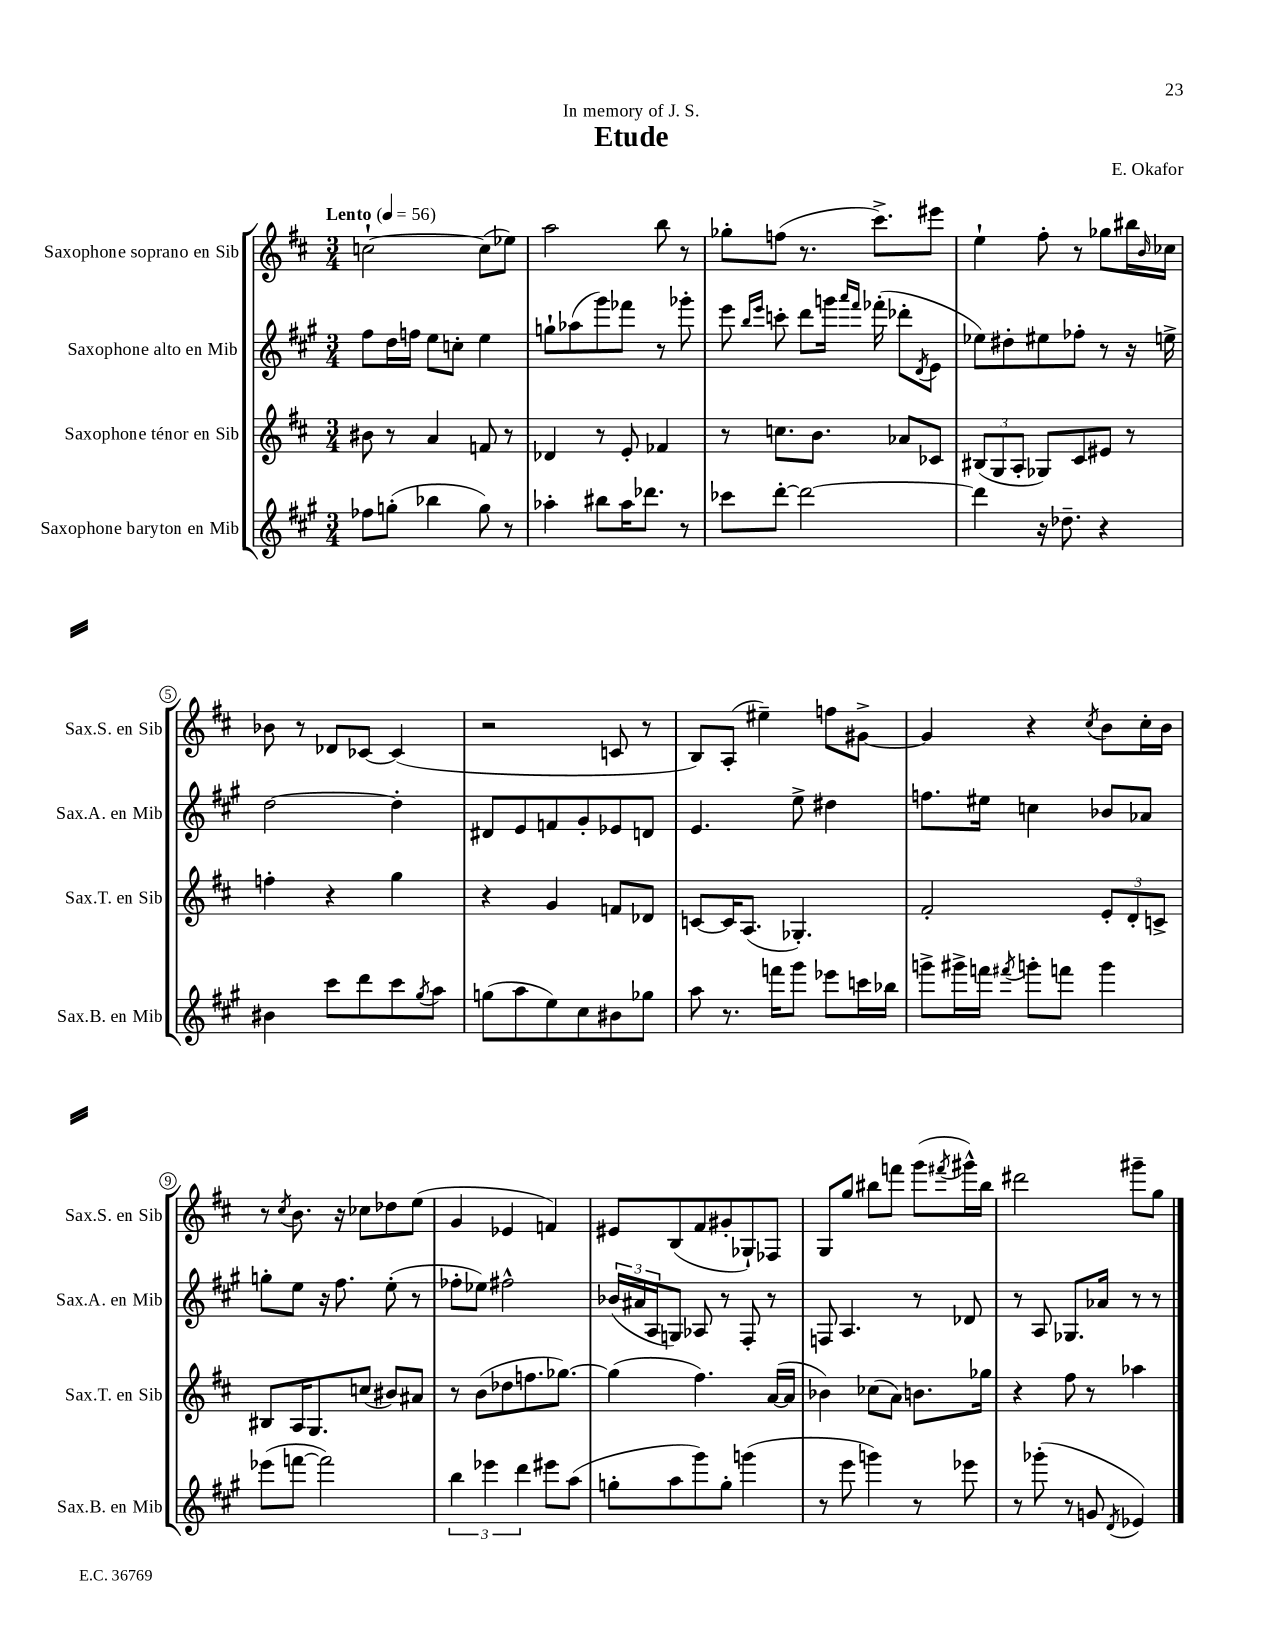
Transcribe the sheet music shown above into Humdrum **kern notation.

**kern	**kern	**kern	**kern
*part4	*part3	*part2	*part1
*staff4	*staff3	*staff2	*staff1
*I"Saxophone baryton en Mib	*I"Saxophone ténor en Sib	*I"Saxophone alto en Mib	*I"Saxophone soprano en Sib
*I'Sax.B. en Mib	*I'Sax.T. en Sib	*I'Sax.A. en Mib	*I'Sax.S. en Sib
*clefG2	*clefG2	*clefG2	*clefG2
*k[f#c#g#]	*k[f#c#]	*k[f#c#g#]	*k[f#c#]
*M3/4	*M3/4	*M3/4	*M3/4
*MM56	*MM56	*MM56	*MM56
=1	=1	=1	=1
!	!	!	!LO:TX:a:B:t=Lento
8ff-X\L	8b#X\	8ff#\L	[2ccn`\
(8ggn'\J	8r	16dd\L	.
.	.	16ffn\JJ	.
4bb-X\	4a/	8ee\L	.
.	.	8ccn'\J	.
8gg\)	8fn/	4ee\	(8cc\L]
8r	8r	.	8ee-X\J)
=2	=2	=2	=2
4aa-X'\	4d-X/	8ggn`\L	2aa\
.	.	(8aa-X\	.
8bb#X\L	8r	8ggg#\)	.
16aa-\K	8e'/	8fff-X\J	.
8.ddd-X\J	.	.	.
.	4f-X/	8r	8bb\
8r	.	8ggg-X'\	8r
=3	=3	=3	=3
8ccc-X\L	8r	8eee\	8gg-X'\L
.	.	16qqbb/LL	.
.	.	16qqeee/JJ	.
[8ddd'\J	8.ccn\L	8cccn'\	(8ffn\J
2ddd\_	.	8ddd\L	8.r
.	8.b\J	.	.
.	.	16gggn\Jk	.
.	.	16qqaaa/LL	.
.	.	16qqfff#/JJ	.
.	.	(16fff-X'\	8.ccc#^\L)
.	8a-X/L	8ddd-X'\L	.
.	.	8qd/	.
.	8c-X/J	8e\J	8eee#X\J
=4	=4	=4	=4
4ddd\]	(12B#X/L	8ee-X\L)	4ee`\
.	12G/	.	.
.	.	8dd#X'\	.
.	12A'/J	.	.
16r	8G-X/L)	8ee#X\	8ff#'\
8.dd-X~\	.	.	.
.	8c#/	8ff-X'\J	8r
4r	8e#X/J	8r	8gg-X\L
.	8r	16r	16bb#X\L
.	.	.	16qqb/
.	.	16een^\	16cc-X\JJ
!!LO:LB:g=z
=5	=5	=5	=5
4b#X\	4ffn'\	[2dd\	8b-X\
.	.	.	8r
8ccc#\L	4r	.	8d-X/L
8ddd\	.	.	[8c-X/J
8ccc#\	4gg\	4dd'\]	(4c-/]
8qgg#/	.	.	.
8aa\J	.	.	.
=6	=6	=6	=6
(8ggn\L	4r	8d#X/L	2r
8aa\	.	8e/	.
8ee\)	4g/	8fn/	.
8cc#\	.	8g#'/	.
8b#X\	8fn/L	8e-X/	8cn/
8gg-X\J	8d-X/J	8dn/J	8r
=7	=7	=7	=7
8aa\	[8cn/L	4.e/	8B/L)
8.r	16c/K]	.	(8A'/J
.	(8.A/J	.	.
.	.	.	4ee#X~\)
16fffn\KL	.	.	.
8ggg#\J	4.G-X'/)	8ee^\	.
8eee-X\L	.	4dd#X\	8ffn\L
16cccn\L	.	.	[8g#X^\J
16bb-X\JJ	.	.	.
=8	=8	=8	=8
8gggn^\L	2f#'/	8.ffn\L	4g#/]
16ggg#X^\L	.	.	.
16fffn\JJ	.	16ee#X\Jk	.
8qfff#X/	.	.	.
8gggn'\L	.	4ccn\	4r
8fffn\J	.	.	.
.	.	.	8qcc#/
4ggg\	12e'/L	8b-X/L	8b\L
.	12d'/	.	.
.	.	8a-X/J	16cc#'\L
.	12cn^/J	.	.
.	.	.	16b\JJ
!!LO:LB:g=z
=9	=9	=9	=9
(8eee-X\L	8B#X/L	8ggn'\L	8r
.	.	.	8qcc#/
[8fffn\J	16A/K	8ee\J	8.b\
.	8.G/	.	.
2fff\])	.	16r	.
.	.	8.ff#\	16r
.	(8ccn/J	.	8cc-X\L
.	8b#X/L)	(8ee'\	8dd-X\
.	8a#X/J	8r	(8ee\J
=10	=10	=10	=10
6bb\	8r	8ff-X'\L	4g/
.	(8b\L	8ee-X\J)	.
6eee-X\	.	.	.
.	8dd-X\	2ff#X^^\	4e-X/
6ddd\	.	.	.
.	8.ffn\	.	.
8eee#X\L	.	.	4fn/)
.	[8.gg-X\J)	.	.
(8aa\J	.	.	.
=11	=11	=11	=11
8ggn'\L	(4gg-\]	(24b-X/LL	8e#X/L
.	.	24a#X/	.
.	.	24A/J	.
8aa\	.	8Gn/J)	(8B/
8ggg#\)	4.ff#\)	8A-X/	8f#/
8gg'\J	.	8r	8g#X'/
(4gggn\	.	8F#'/	8G-X`/)
.	([16a/LL	8r	8F-X/J
.	16a/JJ]	.	.
=12	=12	=12	=12
8r	4b-X\)	8Fn/	8G/L
8eee\	.	4.A/	8gg/J
4gggn\)	(8cc-X\L	.	8bb#X\L
.	8a\J)	.	8fffn\J
8r	8.bn\L	8r	(8ggg\L
.	.	.	8qfff#X/
8eee-X\	.	8d-X/	16ggg#X^^\L)
.	16gg-X\Jk	.	16bb#\JJ
=13	=13	=13	=13
8r	4r	8r	2ddd#X\
(8ggg-X'\	.	8A/	.
8r	8ff#\	8.G-X/L	.
8gn/	8r	.	.
.	.	16a-X/Jk	.
8qd/	.	.	.
4e-X/)	4aa-X\	8r	8ggg#X~\L
.	.	8r	8gg\J
==	==	==	==
*-	*-	*-	*-
